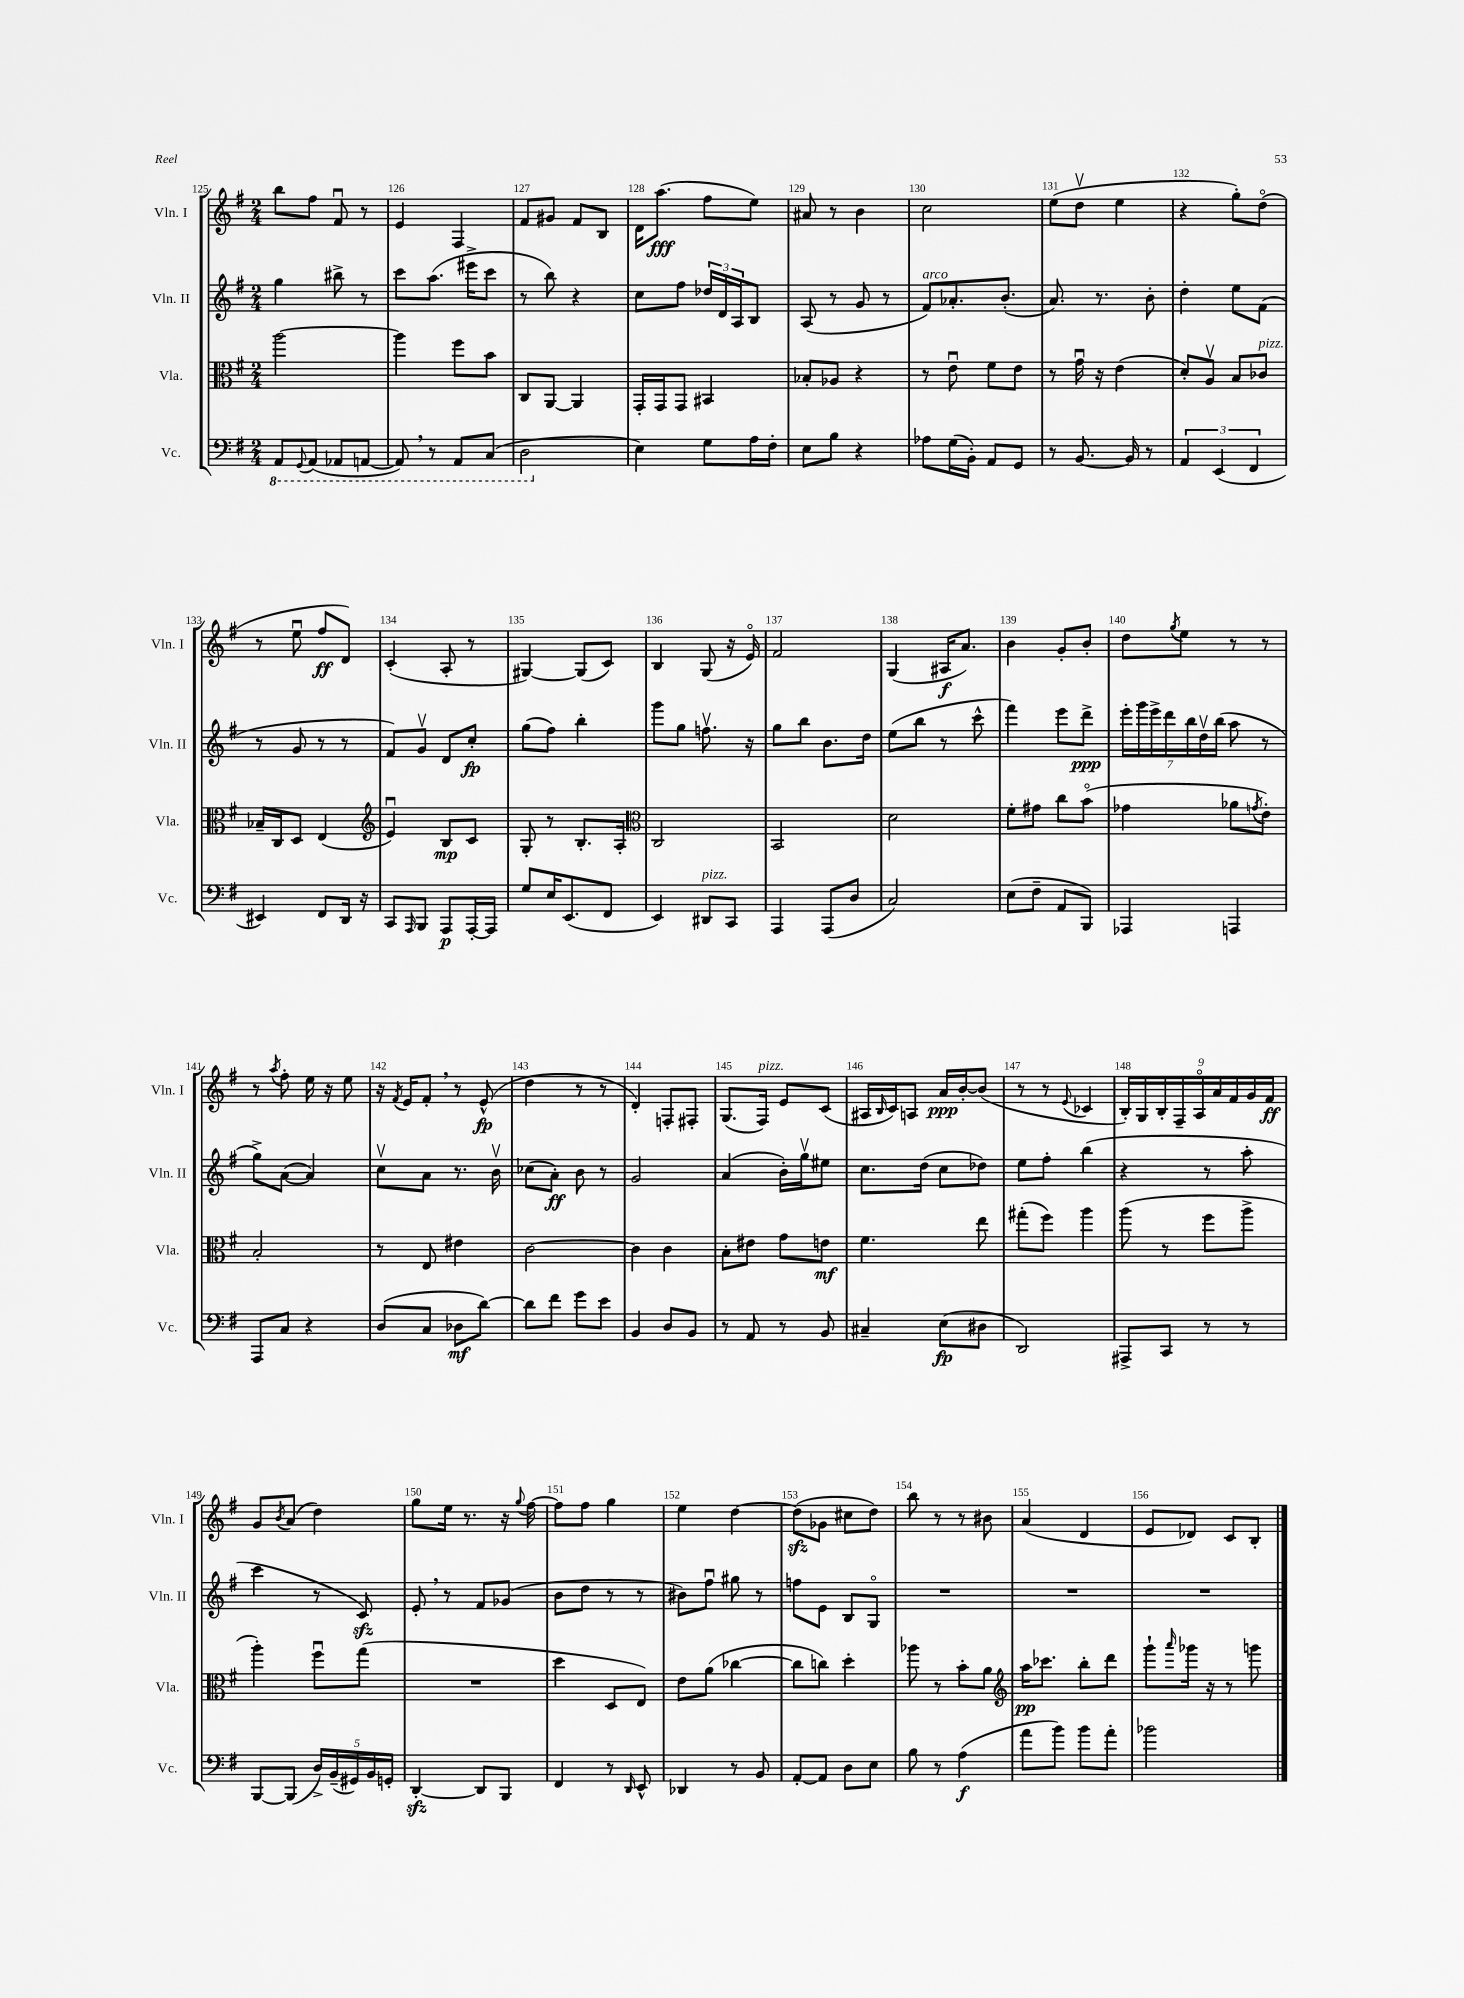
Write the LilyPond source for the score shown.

<<
\new StaffGroup <<
\new Staff = "s0" \with { instrumentName = "Vln. I" shortInstrumentName = "Vln. I" } {
    \clef treble \key g \major \numericTimeSignature \time 2/4
    b''8 fis''8 fis'8\downbow r8 |
    e'4 fis4 |
    fis'8 gis'8 fis'8 b8 |
    d'16 a''8.\fff( fis''8 e''8) |
    ais'8 r8 b'4 |
    c''2 |
    e''8( d''8\upbow e''4 |
    r4 g''8-.) d''8\flageolet( |
    r8 e''8\downbow fis''8\ff d'8) |
    c'4-.( a8-. r8 |
    gis4~) gis8( c'8) |
    b4 g8( r16 e'16\flageolet) |
    fis'2 |
    g4( ais16\f a'8.) |
    b'4 g'8-. b'8-. |
    d''8 \acciaccatura { g''8 } e''8 r8 r8 |
    r8 \acciaccatura { a''8 } fis''8-. e''16 r16 e''8 |
    r16 \acciaccatura { fis'8 } e'16 fis'8-. \breathe r8 e'8-^\fp( |
    d''4 r8 r8 |
    d'4-.) f8-. fis8-. |
    g8.( fis16^\markup { \italic "pizz." }) e'8 c'8( |
    ais16 \grace { b16 } c'16) a8 a'16\ppp b'16~-. b'8( |
    r8 r8 \appoggiatura { e'8 } ces'4 |
    \tuplet 9/8 { b16-.) g16 b16-. fis16-- a16\flageolet a'16 fis'16 g'16 fis'16\ff } |
    g'8 \acciaccatura { b'8 } a'8( d''4) |
    g''8 e''16 r8. r16 \appoggiatura { g''8 } fis''16~ |
    fis''8 fis''8 g''4 |
    e''4 d''4~ |
    d''8\sfz( ges'8 cis''8 d''8) |
    b''8 r8 r8 bis'8 |
    a'4( d'4 |
    e'8 des'8) c'8 b8-. \bar "|." |
}
\new Staff = "s1" \with { instrumentName = "Vln. II" shortInstrumentName = "Vln. II" } {
    \clef treble \key g \major \numericTimeSignature \time 2/4
    g''4 bis''8-> r8 |
    c'''8 a''8.( eis'''16-> c'''8 |
    r8 b''8) r4 |
    c''8 fis''8 \tuplet 3/2 { des''16 d'16 a16 } b8 |
    a8( r8 g'8 r8 |
    fis'8^\markup { \italic "arco" }) aes'8.-. b'8.-.( |
    a'8.) r8. b'8-. |
    d''4-. e''8 fis'8( |
    r8 g'8 r8 r8 |
    fis'8) g'8\upbow d'8 c''8-.\fp |
    g''8( fis''8) b''4-. |
    g'''8 g''8 f''8.\upbow r16 |
    g''8 b''8 b'8. d''16 |
    e''8( b''8 r8 c'''8-^ |
    fis'''4) e'''8 d'''8->\ppp |
    \tuplet 7/4 { e'''16-. g'''16 e'''16-> d'''16 b''16 d''16\upbow b''16( } a''8 r8 |
    g''8->) a'8~( a'4) |
    c''8\upbow a'8 r8. b'16\upbow |
    ces''8( a'8-.\ff) b'8 r8 |
    g'2 |
    a'4( b'16-.) g''16\upbow eis''8 |
    c''8. d''16( c''8 des''8) |
    e''8 fis''8-. b''4( |
    r4 r8 a''8-. |
    c'''4 r8 c'8\sfz) |
    e'8-. \breathe r8 fis'8 ges'8( |
    b'8 d''8 r8 r8 |
    bis'8) fis''8\downbow gis''8 r8 |
    f''8 e'8 b8 g8\flageolet |
    R2 |
    R2 |
    R2 \bar "|." |
}
\new Staff = "s2" \with { instrumentName = "Vla." shortInstrumentName = "Vla." } {
    \clef alto \key g \major \numericTimeSignature \time 2/4
    a''2~ |
    a''4 fis''8 b'8 |
    c8 a,8~ a,4 |
    g,16-. g,16 g,8 bis,4 |
    bes8-. aes8 r4 |
    r8 e'8\downbow fis'8 e'8 |
    r8 g'16\downbow r16 e'4( |
    d'8-.) a8\upbow b8 ces'8^\markup { \italic "pizz." } |
    bes16-- c16 d8 e4( |
    \clef treble e'4\downbow) b8\mp c'8 |
    g8-. r8 b8.-. a16-. |
    \clef alto c2 |
    b,2 |
    d'2 |
    fis'8-. gis'8 c''8 b'8\flageolet( |
    ges'4 aes'8 \acciaccatura { g'8 } e'8-.) |
    b2-. |
    r8 e8 eis'4 |
    c'2~ |
    c'4 c'4 |
    b8-. eis'8 g'8 e'8\mf |
    fis'4. e''8 |
    gis''8-.( fis''8) a''4 |
    a''8( r8 fis''8 a''8-> |
    a''4-.) fis''8\downbow g''8( |
    R2 |
    d''4 d8 e8) |
    e'8 a'8( ces''4~ |
    ces''8 c''8) d''4-. |
    aes''8 r8 b'8-. a'8 |
    \clef treble a''16\pp ces'''8. b''8-. d'''8 |
    g'''8-! \grace { a'''16 } ges'''16 r16 r8 g'''8 \bar "|." |
}
\new Staff = "s3" \with { instrumentName = "Vc." shortInstrumentName = "Vc." } {
    \clef bass \key g \major \numericTimeSignature \time 2/4
    \ottava #-1 a,,8 \appoggiatura { g,,8 } a,,8( aes,,8 a,,8~ |
    a,,8) \breathe r8 a,,8 c,8( |
    d,2 \ottava #0 |
    e4) g8 a16 fis16-. |
    e8 b8 r4 |
    aes8 g16( b,16-.) a,8 g,8 |
    r8 b,8.~ b,16 r8 |
    \tuplet 3/2 { a,4 e,4( fis,4 } |
    eis,4) fis,8 d,16 r16 |
    c,8 \grace { a,,16 } b,,8 a,,8\p a,,16~-. a,,16 |
    g8 e16 e,8.( fis,8 |
    e,4) dis,8^\markup { \italic "pizz." } c,8 |
    a,,4 a,,8( d8 |
    c2) |
    e8( fis8-- a,8 b,,8) |
    aes,,4 a,,4 |
    a,,8 c8 r4 |
    d8( c8 des8\mf d'8~) |
    d'8 fis'8 g'8 e'8 |
    b,4 d8 b,8 |
    r8 a,8 r8 b,8 |
    cis4-- e8\fp( dis8 |
    d,2) |
    ais,,8-> c,8 r8 r8 |
    b,,8~ b,,8( \tuplet 5/4 { d16->) b,16--( gis,16) b,16 g,16-. } |
    d,4~-.\sfz d,8 b,,8 |
    fis,4 r8 \grace { d,16 } e,8-^ |
    des,4 r8 b,8 |
    a,8~-. a,8 d8 e8 |
    b8 r8 a4\f( |
    a'8 b'8) b'8 a'8-. |
    bes'2 \bar "|." |
}
>>
>>
\layout { \context { \Score currentBarNumber = #125 \override BarNumber.break-visibility = ##(#f #t #t) barNumberVisibility = #all-bar-numbers-visible } }
